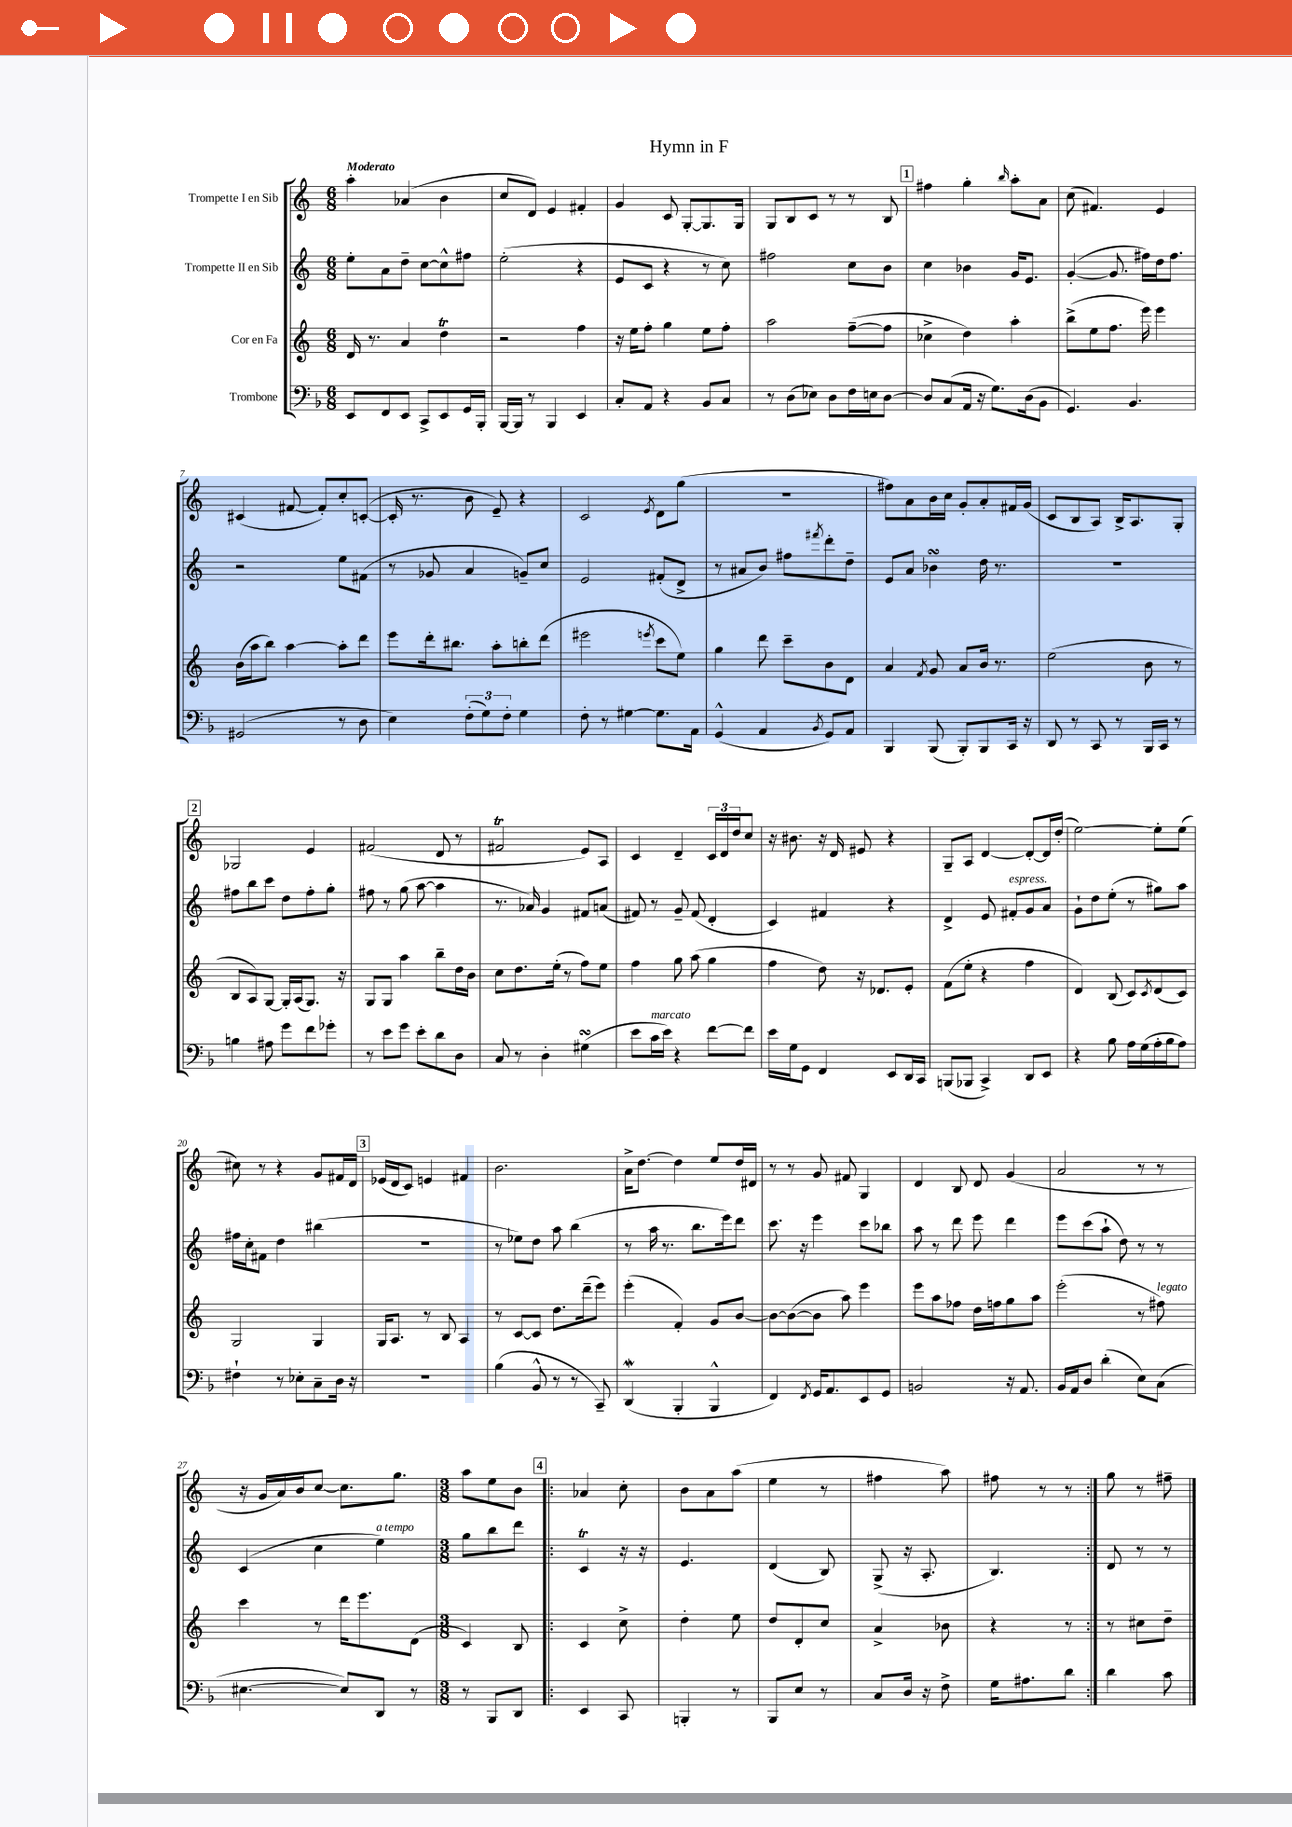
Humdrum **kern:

**kern	**kern	**kern	**kern
*part4	*part3	*part2	*part1
*staff4	*staff3	*staff2	*staff1
*I"Trombone	*I"Cor en Fa	*I"Trompette II en Sib	*I"Trompette I en Sib
*clefF4	*clefG2	*clefG2	*clefG2
*k[b-]	*k[]	*k[]	*k[]
*M6/8	*M6/8	*M6/8	*M6/8
=1	=1	=1	=1
!	!	!	!LO:TX:a:B:t=Moderato
8EE/L	16d/	8ee'\L	4aa'\
.	8.r	.	.
8FF/	.	8a\	.
8EE/J	4a/	8dd~\J	(4a-X/
8CC^/L	.	[8cc\L	.
8EE/	4ddT\	8cc^^\]	4b\
16GG/L	.	8ff#X\J	.
16BBB-'/JJ	.	.	.
=2	=2	=2	=2
[16BBB-/LL	2r	(2ee'\	8cc/L
16BBB-/JJ]	.	.	.
8r	.	.	8d/J)
4BBB-/	.	.	4e/
4EE/	4ff\	4r	4f#X'/
=3	=3	=3	=3
8C'/L	16r	8e/L	4g/
.	16ee\KL	.	.
8AA/J	8ff'\J	8c/J	.
4r	4gg\	4r	8c/
.	.	.	[8G'/L
8BB-/L	8ee\L	8r	8.G/]
8C/J	8ff'\J	8cc\)	.
.	.	.	16G/Jk
=4	=4	=4	=4
8r	2aa\	2ff#X\	8G/L
(8D\L	.	.	8B/
8E-X\J)	.	.	8c/J
8D\L	.	.	8r
16F\L	([8ff~\L	8cc\L	8r
16En\J	.	.	.
[8D\J	8ff\J]	8b\J	8B/
!!LO:REH:place=s1:t=1
=5	=5	=5	=5
8D/L]	4cc-X^\	4cc\	4ff#X\
(8C/	.	.	.
16AA/Jk	4dd\)	4b-X\	4gg'\
16r	.	.	.
8.G\L)	.	.	.
.	.	.	16qqbb/
.	4aa'\	16g/KL	8aa'\L
(16D\k	.	8.e/J	.
8BB-\J	.	.	8a\J
=6	=6	=6	=6
4.GG/)	(8bb^\L	([4g'/	(8cc\
.	8ee\	.	4.f#X/)
.	8.ff\J	8.g/]	.
4.BB-/	.	.	.
.	16eee\)	16ff#X\LL)	.
.	4eee\	16dd\J	4e/
.	.	8.ff#\J	.
!!LO:LB:g=z
=7	=7	=7	=7
(2GG#X/	(16b\LL	2r	(4c#X/
.	16aa\J	.	.
.	8bb\J)	.	.
.	[4aa\	.	[8f#X/
.	.	.	8f#'/L])
8r	8aa'\L]	8ee\L	8cc'/
8D\	8ddd\J	(8f#X\J	([8cn'/J
=8	=8	=8	=8
4E\)	8eee\L	8r	16c'/]
.	.	.	8.r
.	16ddd'\k	8g-X/	.
.	8.bb#X\J	.	.
(12F'\L	.	4a/	8b\
12G\)	.	.	.
.	8aa'\L	.	8e~/)
12F'\J	.	.	.
4G\	8bbn'\	8gn~/L)	4r
.	(8ddd\J	8cc/J	.
=9	=9	=9	=9
8F'\	2eee#X\	2e/	2c/
8r	.	.	.
[4G#X\	.	.	.
.	8qeeen/	.	8qe/
8.G#\L]	8ccc\L	(8f#X'/L	8d\L
.	8ee\J)	8d^/J	(8gg\J
16AA\Jk	.	.	.
=10	=10	=10	=10
(4GG^^/	4gg\	8r	2.r
.	.	8a#X/L	.
4AA/	8ddd\	8b/J)	.
.	8ccc~\L	8ff#X\L	.
8qBB-/	.	8qfff#X/	.
8GG/L)	8b\	8ddd'\	.
8AA/J	8d\J	8dd~\J	.
=11	=11	=11	=11
4BBB-/	4a/	8e/L	8ff#X\L)
.	.	8a/J	8a\
.	8qf/	.	.
(8BBB-/	8g/	4b-XsSSs\	16b\L
.	.	.	16cc\JJ
8BBB-'/L)	8a/L	.	8g'/L
8BBB-/	16b/Jk	16dd\	8a'/
.	8.r	8.r	.
16CC/Jk	.	.	16f#X/L
16r	.	.	(16g/JJ
=12	=12	=12	=12
8DD/	(2ee\	2.r	8c/L
8r	.	.	8B/
8CC/	.	.	8A/J)
8r	.	.	16B^/KL
.	.	.	8.A/
16BBB-/LL	8b\	.	.
16CC/JJ	.	.	.
8r	8r	.	8G'/J
!!LO:LB:g=z
!!LO:REH:place=s1:t=2
=13	=13	=13	=13
4Bn\	8B/L	8ff#X\L	2G-X/
.	8A/)	8bb\	.
8A#X\	[8G/J	8ccc\J	.
8g\L	16G'/LL]	8dd\L	.
.	(16A/J	.	.
8f\	8.G/J)	8ff#'\	4e/
8g-X'\J	.	8gg'\J	.
.	16r	.	.
=14	=14	=14	=14
8r	8G/L	8ff#X\	(2f#X/
8e\L	8G/J	8r	.
8g\J	4aa\	(8gg\	.
8e'\L	.	[8aa\	.
8d\	8bb~\L	4aa\]	8d/
8D\J	16dd\L	.	8r
.	16b\JJ	.	.
=15	=15	=15	=15
8C/	8cc\L	8.r	2f#Xt/
8r	8.dd\	.	.
.	.	16a-X/)	.
4D'\	.	4g/	.
.	(16ee'\Jk	.	.
.	8r	.	.
(4G#XsSsS\	8ff\L)	8f#X/L	8e/L)
.	8ee\J	(8an/J	8A/J
=16	=16	=16	=16
8e\L	4ff\	8f#X/)	4c/
!LO:TX:a:i:t=marcato	!	!	!
16c\L	.	8r	.
16e\JJ)	.	.	.
4r	8gg\	8g~/	4d~/
.	(8aa\	(8f#/	.
[8f\L	4gg\	4d'/	24c/LL
.	.	.	24d/
.	.	.	24dd/J
8f\J]	.	.	8cc/J
=17	=17	=17	=17
16e\LL	4ff\	4c/)	16r
16G\J	.	.	8.b#X\
8GG\J	.	.	.
4FF/	8dd\)	4f#X/	16r
.	.	.	16d/
.	16r	.	8e#X/
.	8.d-X/L	.	.
8EE/L	.	4r	4r
16DD/L	8e'/J	.	.
16CC/JJ	.	.	.
=18	=18	=18	=18
(8BBBn/L	(8f\L	4d^/	8G~/L
8BBB-X/J	8ee'\J	.	8A/J
4CC^/)	4r	8e/	[4d/
!	!	!LO:TX:a:i:t=espress.	!
.	.	8f#X'/L	.
8DD/L	4ff\	8g/	8d'/L_
8EE/J	.	8a/J	16d/L]
.	.	.	(16dd'/JJ
=19	=19	=19	=19
4r	4d/)	8g`\L	[2ee\)
.	.	8dd\	.
8B-\	(8B/	(8ee'\J	.
16A\LL	8c/L)	8r	.
(16G\	.	.	.
.	8qc/	.	.
16A'\	(8d/	8gg#X\L)	8ee'\L]
16B-\J	.	.	.
8A\J)	8c/J)	8aa\J	(8ee\J
!!LO:LB:g=z
=20	=20	=20	=20
4F#X`\	2G/	16ff#X\LL	8cc#X\)
.	.	16cc'\J	.
.	.	8f#X\J	8r
8r	.	4dd\	4r
8E-X'\L	.	.	.
8C~\	4G/	(4bb#X\	8g/L
16D\Jk	.	.	16f#X/L
16r	.	.	16d/JJ
!!LO:REH:place=s1:t=3
=21	=21	=21	=21
2.r	16G/KL	2.r	(16e-X/LL
.	8.A/J	.	16d/J
.	.	.	8c/J)
.	8r	.	4en/
.	8B/	.	.
.	4A/	.	4f#X/
=22	=22	=22	=22
(4B-\	8r	8r	2.b\
.	[8c/L	8ee-X\L)	.
8BB-^^/	8c/J]	8dd\J	.
8r	8.dd\L	8aa\	.
8r	.	(4bb\	.
.	(16ddd~\k	.	.
8CC~/)	8eee\J)	.	.
=23	=23	=23	=23
(4DDW/	(4eee'\	8r	16a^\KL
.	.	.	[8.dd\J
.	.	16aa\	.
.	.	8.r	.
4BBB-'/	4f'/)	.	4dd\]
.	.	8.bb\L	.
4BBB-^^/	8g/L	.	8ee/L
.	.	16eee\k)	.
.	[8b/J	8ddd\J	16dd/L
.	.	.	16d#X/JJ
=24	=24	=24	=24
4FF/)	8b\L_	8.ccc\	8r
.	(8b\_	.	8r
.	.	16r	.
8qFF/	.	.	.
16GG/KL	8b\J]	4eee\	8g/
8.AA/	.	.	.
.	8aa\)	.	8f#X/
8EE/	4eee\	8ccc\L	4G/
8GG/J	.	8bb-X\J	.
=25	=25	=25	=25
2BBn/	8eee\L	8aa\	4d/
.	8aa\	8r	.
.	8ff-X\J	8ddd\	8B/
.	16dd\LL	8eee\	8d/
.	16ffn\J	.	.
16r	8gg\	4ddd\	(4g/
8.AA/	.	.	.
.	8aa\J	.	.
=26	=26	=26	=26
16BB-/LL	(2eee'\	8eee\L	2a/
16AA/J	.	.	.
8D/J	.	(8ccc\	.
(4d'\	.	8aa`\J	.
.	.	8dd\)	.
8E\L)	8r	8r	8r
!	!LO:TX:a:i:t=legato	!	!
(8C\J	8ff#X\)	8r	8r
!!LO:LB:g=z
=27	=27	=27	=27
[4.E#X\	4ccc\	(4c/	16r
.	.	.	16g/LL
.	.	.	16a/)
.	.	.	16b/J
.	8r	4cc\	[8cc/J
8E#/L])	16ddd\KL	.	8.cc\L]
.	8.eee\	.	.
!	!	!LO:TX:a:i:t=a tempo	!
8DD/J	.	4ee\)	.
.	.	.	8.gg\J
8r	(8d\J	.	.
=28	=28	=28	=28
*M3/8	*M3/8	*M3/8	*M3/8
8r	4c/)	8gg\L	8aa\L
8BBB-/L	.	8bb\	8ee\
8DD/J	8B/	8ddd\J	8b\J
!!LO:REH:place=s1:t=4
=29!|:	=29!|:	=29!|:	=29!|:
4EE/	4c/	4cT/	4a-X/
8CC/	8cc^\	16r	8cc'\
.	.	16r	.
=30	=30	=30	=30
4BBBn'/	4dd'\	4.e/	8b\L
.	.	.	8a\
8r	8ee\	.	(8aa\J
=31	=31	=31	=31
8BBB-/L	8dd/L	(4d/	4ee\
8E/J	8d'/	.	.
8r	8cc/J	8B/)	8r
=32	=32	=32	=32
8C/L	4a^/	(8G^/	4ff#X\
16D/Jk	.	16r	.
16r	.	8.A'/	.
8F^\	8b-X\	.	8aa\)
=33	=33	=33	=33
16G\KL	4r	4.B/)	8ff#X\
8.A#X\	.	.	.
.	.	.	8r
8d\J	8r	.	8r
=34:|!	=34:|!	=34:|!	=34:|!
4d\	8r	8d/	8gg\
.	8cc#X\L	8r	8r
8c\	8dd~\J	8r	8ff#X~\
==	==	==	==
*-	*-	*-	*-
